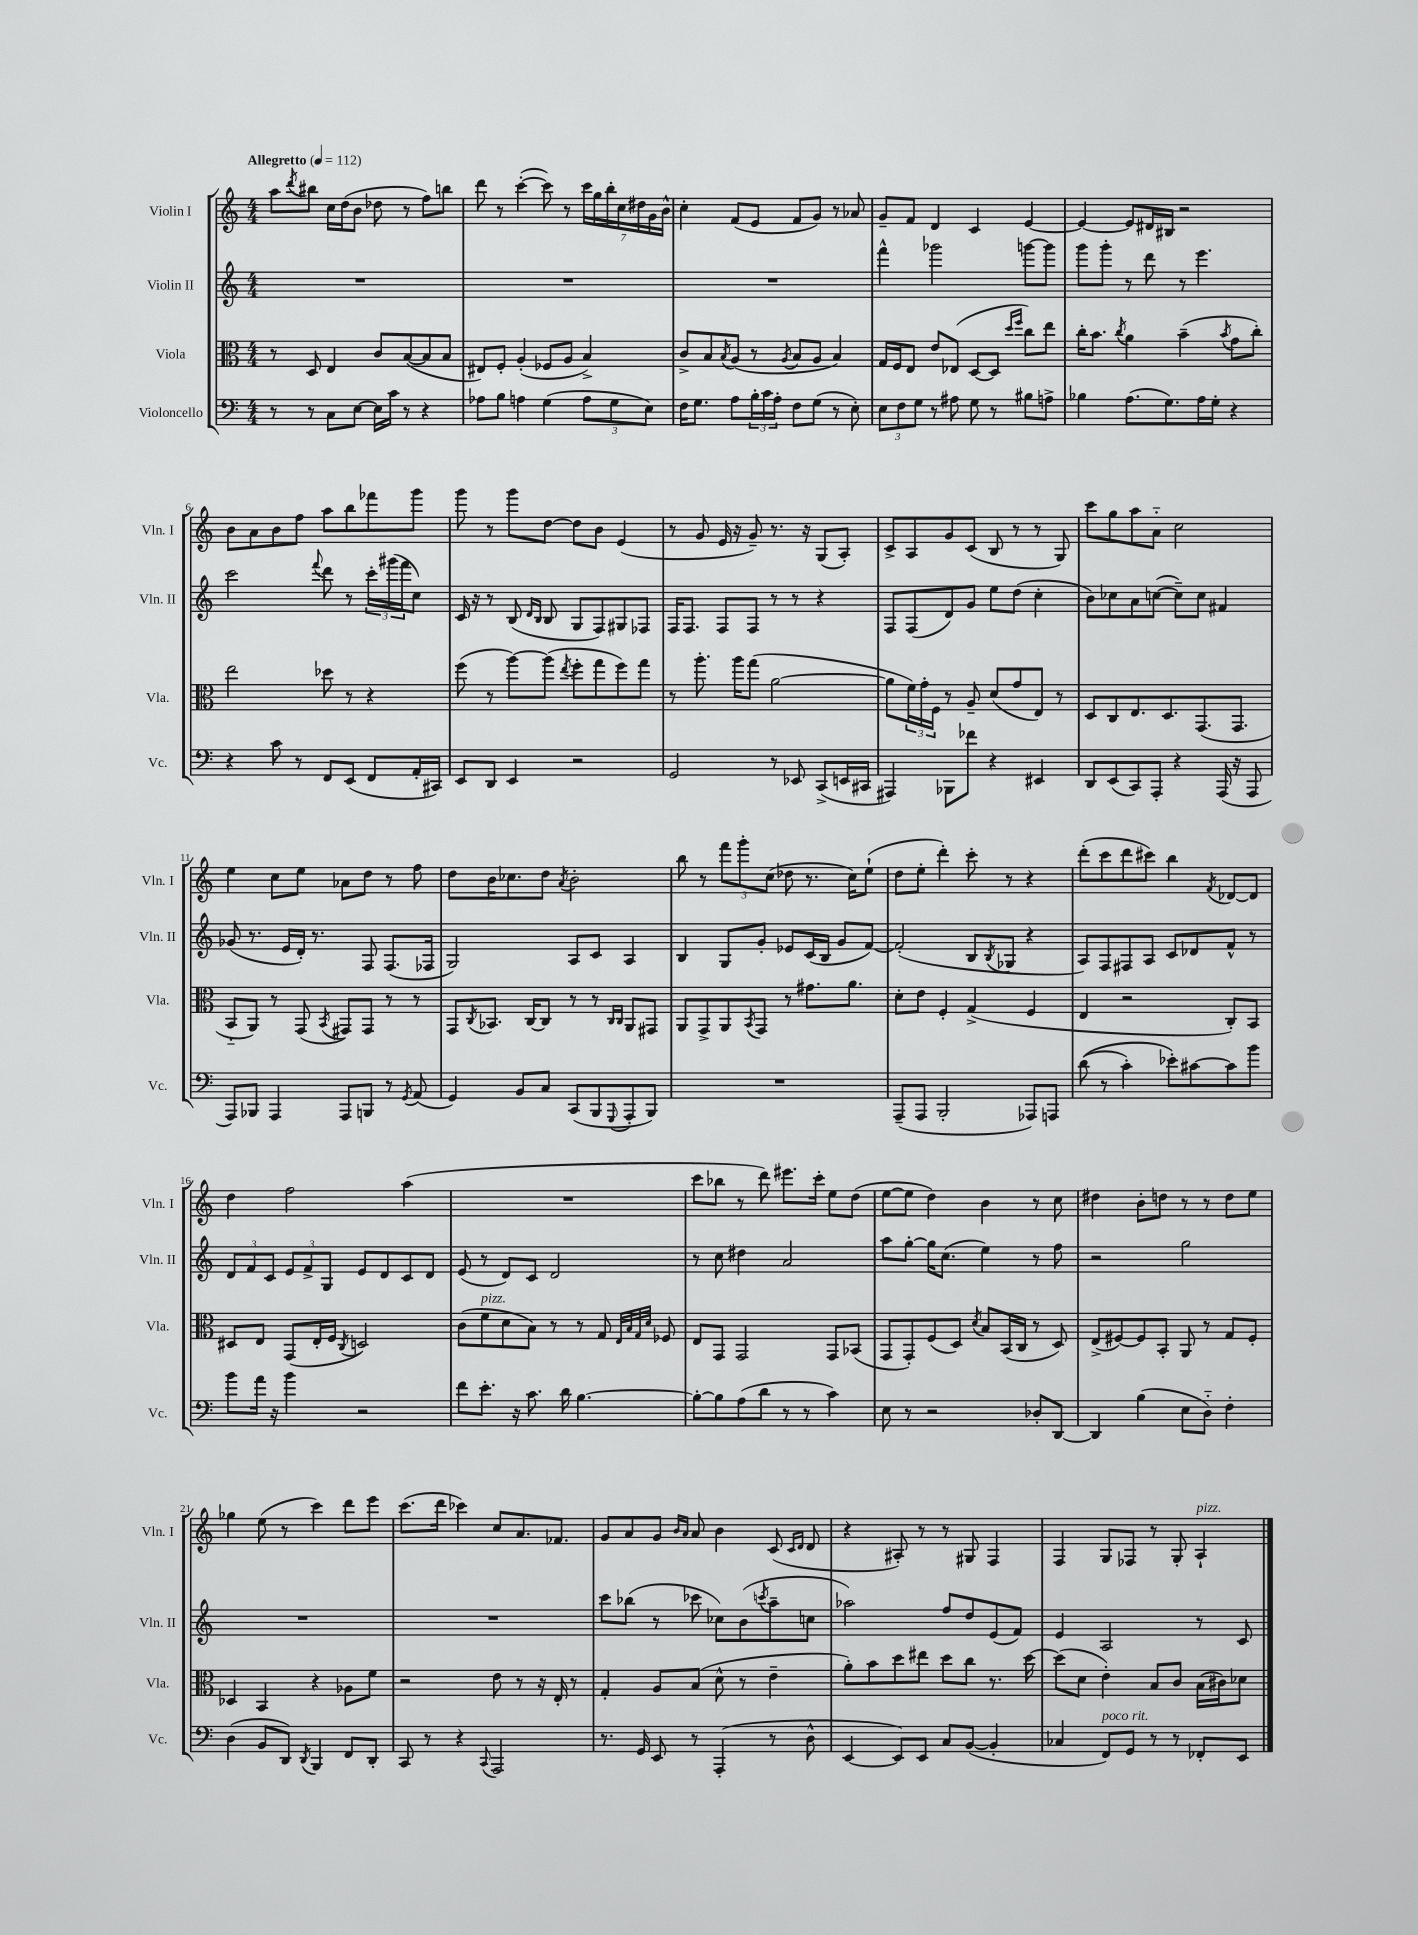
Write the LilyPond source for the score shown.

<<
\new StaffGroup <<
\new Staff = "s0" \with { instrumentName = "Violin I" shortInstrumentName = "Vln. I" } {
    \clef treble \key c \major \numericTimeSignature \time 4/4 \tempo "Allegretto" 4 = 112
    a''8 \acciaccatura { d'''8 } bis''8 c''16 d''16( b'8 des''8 r8 f''8) b''8 |
    d'''8 r8 c'''4~-.( c'''8) r8 \tuplet 7/4 { c'''16 g''16 b''16-. c''16 dis''16 g'16 b'16-^ } |
    c''4-. f'8( e'8 f'8 g'8) r8 aes'8 |
    g'8-- f'8 d'4 c'4 e'4~ |
    e'4~ e'8 dis'16 bis16 r2 |
    b'8 a'8 b'8 f''8 a''8 b''8 fes'''8 g'''8 |
    g'''8 r8 g'''8 d''8~ d''8 b'8 e'4( |
    r8 g'8 e'16 r16 g'8--) r8. r16 g8( a8-.) |
    c'8-> a8 g'8 c'8( b8 r8 r8 g8) |
    c'''8 g''8 a''8 a'8-_ c''2 |
    e''4 c''8 e''8 aes'8 d''8 r8 f''8 |
    d''8 b'16 ces''8. d''8 \acciaccatura { a'8 } b'2-. |
    b''8 r8 \tuplet 3/2 { f'''8 g'''8-. c''8( } des''8 r8. c''16) e''8-!( |
    d''8 e''8-. d'''4-.) c'''8-. r8 r4 |
    d'''8-.( c'''8 d'''8 cis'''8) b''4 \acciaccatura { f'8 } des'8~ des'8 |
    d''4 f''2 a''4( |
    R1 |
    c'''8 bes''8 r8 d'''8) eis'''8. c'''16-. e''8 d''8( |
    e''8~ e''8 d''4) b'4 r8 c''8 |
    dis''4 b'8-. d''8 r8 r8 d''8 e''8 |
    ges''4 e''8( r8 c'''4) d'''8 e'''8 |
    c'''8.( d'''16 ces'''4) c''8 a'8. fes'8. |
    g'8 a'8 g'8 \grace { b'16 a'16 } a'8 b'4 c'8( \grace { c'16 d'16 } d'8 |
    r4 ais8-.) r8 r8 gis8 f4 |
    f4 g8 fes8 r8 g8-. a4-!^\markup { \italic "pizz." } \bar "|." |
}
\new Staff = "s1" \with { instrumentName = "Violin II" shortInstrumentName = "Vln. II" } {
    \clef treble \key c \major \numericTimeSignature \time 4/4
    R1 |
    R1 |
    R1 |
    f'''4-^ ges'''2 g'''8~ g'''8 |
    g'''8 g'''8-. r8 d'''8 r8 e'''4. |
    c'''2 \appoggiatura { f'''8 } d'''8 r8 \tuplet 3/2 { c'''16-. gis'''16( f'''16 } c''8) |
    c'16 r16 r8 b8( \grace { d'16 b16 } b8 g8 f8) gis8 fes8 |
    f16 f8. f8 f8 r8 r8 r4 |
    f8 f8( d'8) g'8 e''8 d''8( c''4-. |
    b'8) ces''8 a'8 c''8~( c''8--) c''8 fis'4 |
    ges'8( r8. e'16 d'16-.) r8. f8 f8.( fes16 |
    g2) a8 c'8 a4 |
    b4 g8 g'8-. ees'8 c'16( b16 g'8 f'8~) |
    f'2-.( b8 \acciaccatura { b8 } ges8 r4 |
    a8) f8 fis8 a8 c'8 des'8 f'8-^ r8 |
    \tuplet 3/2 { d'8 f'8 c'8 } \tuplet 3/2 { e'8 f'8-> g8 } e'8 d'8 c'8 d'8 |
    e'8( r8 d'8) c'8 d'2 |
    r8 c''8 dis''4 a'2 |
    a''8 g''8~-. g''16 c''8.( e''4) r8 f''8 |
    r2 g''2 |
    R1 |
    R1 |
    c'''8 bes''8( r8 ces'''8 ces''8) b'8( \acciaccatura { c'''8 } a''8-- c''8 |
    aes''2) f''8 d''8 e'8( f'8) |
    e'4 a2 r8 c'8 \bar "|." |
}
\new Staff = "s2" \with { instrumentName = "Viola" shortInstrumentName = "Vla." } {
    \clef alto \key c \major \numericTimeSignature \time 4/4
    r8 d8 e4 c'8 b8~( b8 b8 |
    eis8) f8-. a4-.( fes8 a8 b4->) |
    c'8-> b8 \acciaccatura { b8 } a8( r8 \acciaccatura { a8 } b8 a8 b4) |
    g16 f16 e8 e'8 ees8( d8~ d8 \grace { d''16 f''16 } c''8) e''8 |
    c''16-. b'8. \acciaccatura { c''8 } a'4 b'4--( \acciaccatura { b'8 } g'8 c''8-.) |
    e''2 des''8 r8 r4 |
    f''8( r8 a''8~) a''8( \acciaccatura { e''8 } f''8-. g''8 f''8) g''8 |
    r8 a''8.-. a''16 g''8( a'2~ |
    a'8 \tuplet 3/2 { f'16) g'16-. f16 } r8 a8-- d'8( g'8 e8) r8 |
    d8 c8 e8. d8. g,8.( g,8. |
    b,8-_ a,8) r8 g,8( \acciaccatura { b,8 } gis,8) gis,8 r8 r8 |
    g,8 \acciaccatura { c8 } bes,8. c16~ c8 r8 r8 \grace { c16 c16 } a,8 gis,8 |
    a,8 g,8-> a,8 \acciaccatura { b,8 } g,8 r8 gis'8. a'8. |
    d'8-. e'8 f4-. g4->( f4 |
    e4 r2 c8-.) b,8 |
    dis8 e8 g,8( e16-. f16 \acciaccatura { c8 } d2) |
    c'8( f'8^\markup { \italic "pizz." } d'8 b8) r8 r8 g8 \grace { e32 b32 g32 d'32 } fes8 |
    e8 g,8 g,2 g,8 bes,8( |
    g,8 g,8-.) f8( d8) \acciaccatura { d'8 } b8 b,16( c16 r8 d8) |
    e8->( fis8~) fis8 b,8-. a,8 r8 g8 fis8-. |
    des4 b,4 r4 aes8 f'8 |
    r2 e'8 r8 r16 e16-. r8 |
    g4-. a8 b8( d'8-^ r8 e'4-- |
    a'8-.) b'8 d''8 eis''8 d''8 c''8 r8. d''16~ |
    d''8( d'8 e'4-.) b8 c'8 b16( cis'16) des'8 \bar "|." |
}
\new Staff = "s3" \with { instrumentName = "Violoncello" shortInstrumentName = "Vc." } {
    \clef bass \key c \major \numericTimeSignature \time 4/4
    r8 r8 c8 e8~ e16 c'16 r8 r4 |
    aes8 b8 a4 g4( \tuplet 3/2 { a8 g8 e8) } |
    f16 g8. a8 \tuplet 3/2 { b16-. c'16 a16-. } f8 g8( r8 e8-.) |
    \tuplet 3/2 { e8 f8 g8 } r8 ais8 g8 r8 bis8 a8-> |
    bes4 a8.( g8.) a16 g16-. r4 |
    r4 c'8 r8 f,8 e,8( f,8 a,16-. cis,16) |
    e,8 d,8 e,4 r2 |
    g,2 r8 ees,8 c,8->( e,16 cis,16 |
    ais,,4) bes,,8 fes'8 r4 eis,4 |
    d,8 e,8( c,8) a,,8-. r4 a,,16( r16 a,,8 |
    a,,8) bes,,8 a,,4 a,,8 b,,8 r8 \acciaccatura { g,8 } a,8( |
    g,4) b,8 c8 c,8( b,,8 \appoggiatura { g,,8 } a,,8-. b,,8) |
    R1 |
    a,,8--( a,,8 b,,2-. aes,,8) a,,8 |
    d'8(\( r8 c'4-.) ees'8-.\) cis'8~ cis'8 b'8 |
    b'8 a'16 r16 b'4 r2 |
    f'8 e'8.-. r16 c'8. d'16 b4.~ |
    b8~-. b8 a8( d'8 r8 r8 c'4) |
    e8 r8 r2 des8-. d,8~ |
    d,4 b4( e8 d8-_) f4-. |
    d4( b,8 d,8) \acciaccatura { d,8 } b,,4 f,8 d,8-. |
    c,8 r8 r4 \appoggiatura { c,8 } a,,2 |
    r8. g,16 e,8 r8 a,,4-.( r8 d8-^ |
    e,4~ e,8) e,8 c8 b,8~( b,4-. |
    ces4 f,8^\markup { \italic "poco rit." }) g,8 r8 r8 fes,8-. e,8 \bar "|." |
}
>>
>>
